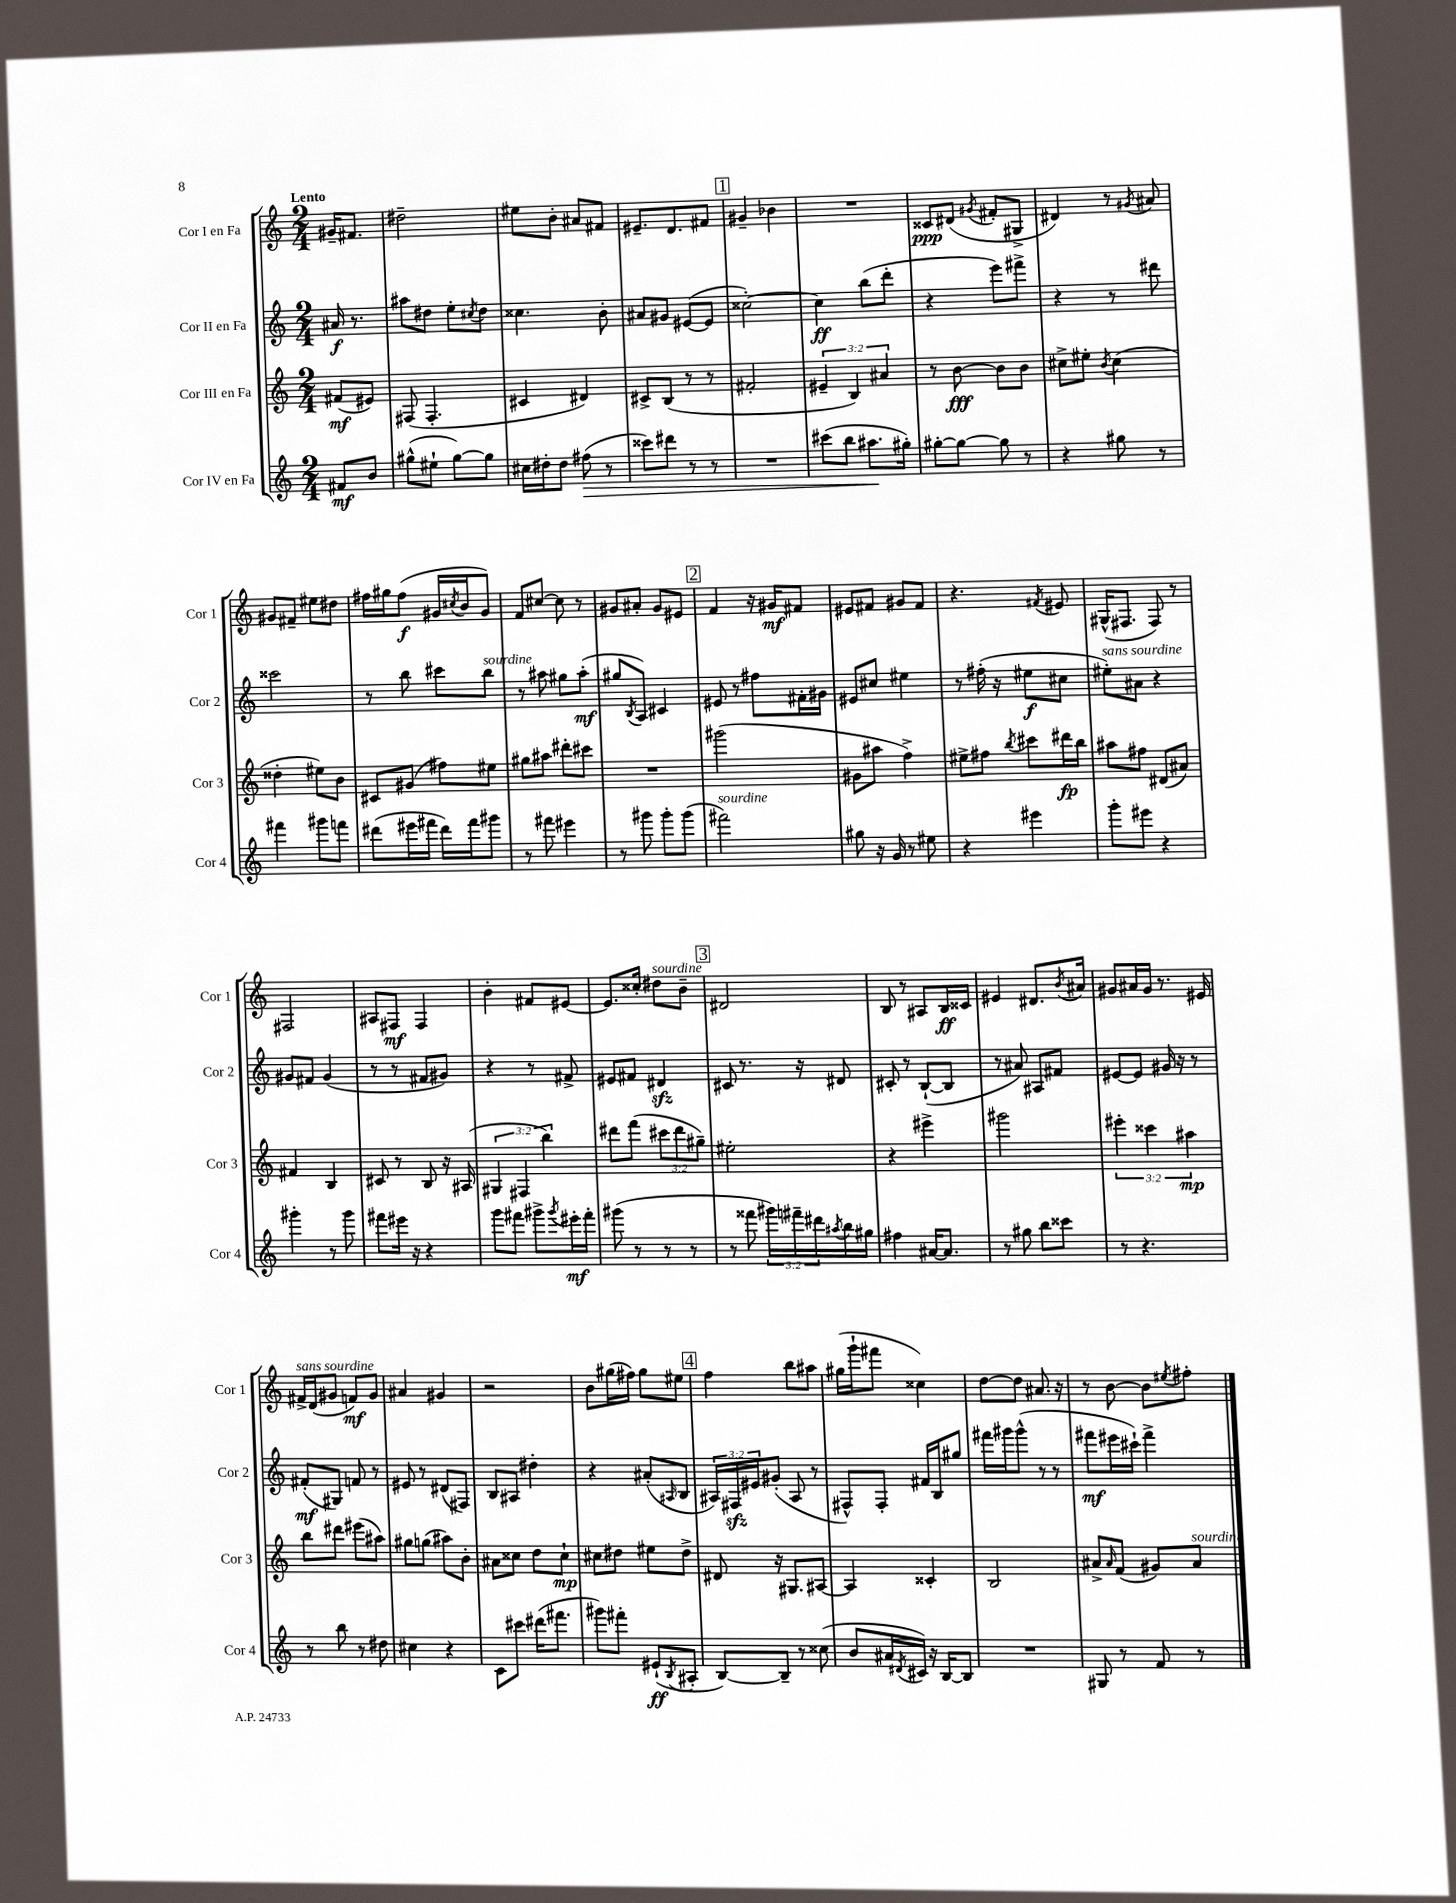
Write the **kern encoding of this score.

**kern	**kern	**kern	**kern
*staff4	*staff3	*staff2	*staff1
*clefG2	*clefG2	*clefG2	*clefG2
*k[]	*k[]	*k[]	*k[]
*M2/4	*M2/4	*M2/4	*M2/4
8f#	(8f#	16a#	16g#~
.	.	8.r	8.f#
8b	8e#)	.	.
=	=	=	=
(8gg#^^	(8F#	8aa#	2dd#~
8ee#`	4.F#'	8dd#	.
[8gg#)	.	8ee'	.
.	.	8qcc#	.
8gg#]	.	8dd#	.
=	=	=	=
16cc#	4c#	4.cc##	8ee#
16dd#'	.	.	.
8dd#	.	.	8b'
(8ff#	4d#)	.	8a#
8r	.	8b'	8f#
=	=	=	=
8ccc##)	8c#^	8a#	8.e#~
8ddd#	(8B	8g#	.
.	.	.	8.d
8r	8r	([8e#	.
8r	8r	8e#]	8f#
=	=	=	=
2r	2f#'	[2cc##')	4g#~
.	.	.	4b-
=	=	=	=
(8ccc#	6e#~	4cc##]	2r
8bb	.	.	.
.	6B)	.	.
8.aa#	.	(8bb	.
.	6a#	.	.
.	.	8ddd'	.
16gg#')	.	.	.
=	=	=	=
[8gg#'	8r	4r	8c##
8gg#_	[8b	.	(8d#
.	.	.	8qg#
8gg#]	8b]	8eee)	8f#'
8r	8b	8fff#^	8G#^
=	=	=	=
4r	8cc#^	4r	4d#)
.	8ee#'	.	.
.	8qb	.	.
8gg#	(4cc#	8r	8r
.	.	.	8qg#
8r	.	8ddd#	8a#
=	=	=	=
4fff#	4dd##'	2ccc##	8g#
.	.	.	8f#~
8ggg#	8ee#)	.	8ee#
8fff	8b	.	8dd#
=	=	=	=
(8ddd#	8c#	8r	16ff#
.	.	.	16gg#
16eee#	(8g#	8bb	(8ff#
16fff#	.	.	.
16ddd#)	8ff#)	8ccc#	16g#
.	.	.	8qcc#
16fff#	.	.	16b
8ggg#	8ee#	8bb	8g#)
=	=	=	=
8r	8gg#	8r	8f
8fff#	8aa#	8aa#	[8cc#
4eee#	8ddd#'	8gg#	8cc#]
.	8ccc#	(8aa#'	8r
=	=	=	=
8r	2r	8gg#	8g#
.	.	8qB	.
8ggg#	.	8A)	8a#'
8ggg#'	.	4c#	8g#
(8ggg#	.	.	8e#
=	=	=	=
2fff#)	(2ggg#	8e#	4f
.	.	8r	.
.	.	8ff#	16r
.	.	.	16g#
.	.	16f#'	8f#
.	.	16g#	.
=	=	=	=
8gg#	8g#	8e#	8e#
16r	8aa#	8cc#	8f#
16g	.	.	.
8r	4ff^)	4ee#	8g#
8ee#	.	.	8f#
=	=	=	=
4r	8ee#^	8r	4.r
.	8ff#	(16ff#'	.
.	.	16r	.
.	8qbb	.	.
4eee#	8ccc#	8ee#	.
.	.	.	8qf#
.	16ddd#	8cc#	8e#
.	16bb	.	.
=	=	=	=
8ggg'	8aa#	8ee#')	(16G#^^
.	.	.	8.F#
8eee#	8ff#	8a#	.
4r	(8d#	4r	8F#)
.	8a#)	.	8r
=	=	=	=
4ggg#'	4f#	8g#	2F#
.	.	8f#	.
8r	4B	(4g#	.
8ggg#	.	.	.
=	=	=	=
8fff#	8c#	8r	8A#
16eee#	8r	8r	8F#
16r	.	.	.
4r	8B	8f#	4F#
.	16r	8g#)	.
.	(16A#	.	.
=	=	=	=
8ggg	6G#	4r	4b'
8fff#	.	.	.
.	6F#	.	.
8ggg#^	.	8r	8f#
.	6bb)	.	.
8qggg#	.	.	.
16eee#'	.	8f#^	[8e#
16fff#'	.	.	.
=	=	=	=
(8ggg#	8ddd#	8e#	8.e#]
8r	(8fff	8f#	.
.	.	.	16cc##'
8r	12ccc#	4d#	8dd#
.	12ddd#	.	.
8r	.	.	8b~
.	12gg#~)	.	.
=	=	=	=
8r	2ee#'	8c#	2d#
8fff##	.	8.r	.
24ggg#)	.	.	.
24fff#~	.	.	.
.	.	16r	.
24ddd#	.	.	.
8qaa#	.	.	.
16bb	.	8d#	.
16gg#	.	.	.
=	=	=	=
4ff#	4r	8c#'	8B
.	.	8r	8r
[16a#	4eee#^	([8B`	8A#
8.a#]	.	.	.
.	.	8B]	16B
.	.	.	16c##
=	=	=	=
8r	2ggg#	8r	4e#
8gg#	.	8a#)	.
8bb	.	8A#	8.d#
8ccc##	.	8f#	.
.	.	.	8qb
.	.	.	16a#
=	=	=	=
8r	6eee#'	[8e#	8g#
4.r	.	8e#]	16a#
.	6ccc##	.	.
.	.	.	16g#
.	.	16g#	8.r
.	.	16r	.
.	6aa#	.	.
.	.	8r	.
.	.	.	16e#
=	=	=	=
8r	8bb	(8f#'	16f#^
.	.	.	(16d
8bb	8ddd#	8G#)	8g#
8r	(8eee#	8f	8f)
8dd#	8aa#)	8r	8g#
=	=	=	=
4cc#	8gg#	8e#	4a#
.	(8gg	8r	.
4r	8aa#)	(8d#	4g#
.	8b'	8F#)	.
=	=	=	=
8c	8a#	8B	2r
8ccc#	8cc##	8A#	.
(16ddd#	8dd	4dd#'	.
8.fff#	.	.	.
.	8cc##`	.	.
=	=	=	=
8ggg#)	8cc#	4r	8b
8fff#'	8dd#	.	(16gg#
.	.	.	16ff#)
(8e#`	8ee#	(8a#'	8gg#
8qB	.	16qqA#	.
8A#'	8dd#^	8B	8ee#
=	=	=	=
[8B)	8d#	24A#)	4ff
.	.	24F#	.
.	.	24e#	.
8B~]	16r	(8g#'	.
.	8.G#	.	.
8r	.	8A#	8bb
(8cc##	[8A#	8r	8aa#
=	=	=	=
8b	4A#]	8F#^^)	(16gg#
.	.	.	16ggg`
16a#	.	8F#'	8fff#
8qd#	.	.	.
16c#)	.	.	.
16r	4c##'	16f#	4cc##)
[16B	.	16B	.
8B]	.	8gg#	.
=	=	=	=
2r	2B	16fff#	[8dd
.	.	16ggg#	.
.	.	(8ggg#^^	8dd]
.	.	8r	8.a#
.	.	8r	.
.	.	.	16r
=	=	=	=
8G#	8a#^	8fff#	8r
.	16qqa#	.	.
8r	(8f	16eee#	[8b
.	.	16ccc#`)	.
8f	8g#)	4fff#^	8b]
.	.	.	8qee#
8r	8a#	.	8ff#'
==	==	==	==
*-	*-	*-	*-
